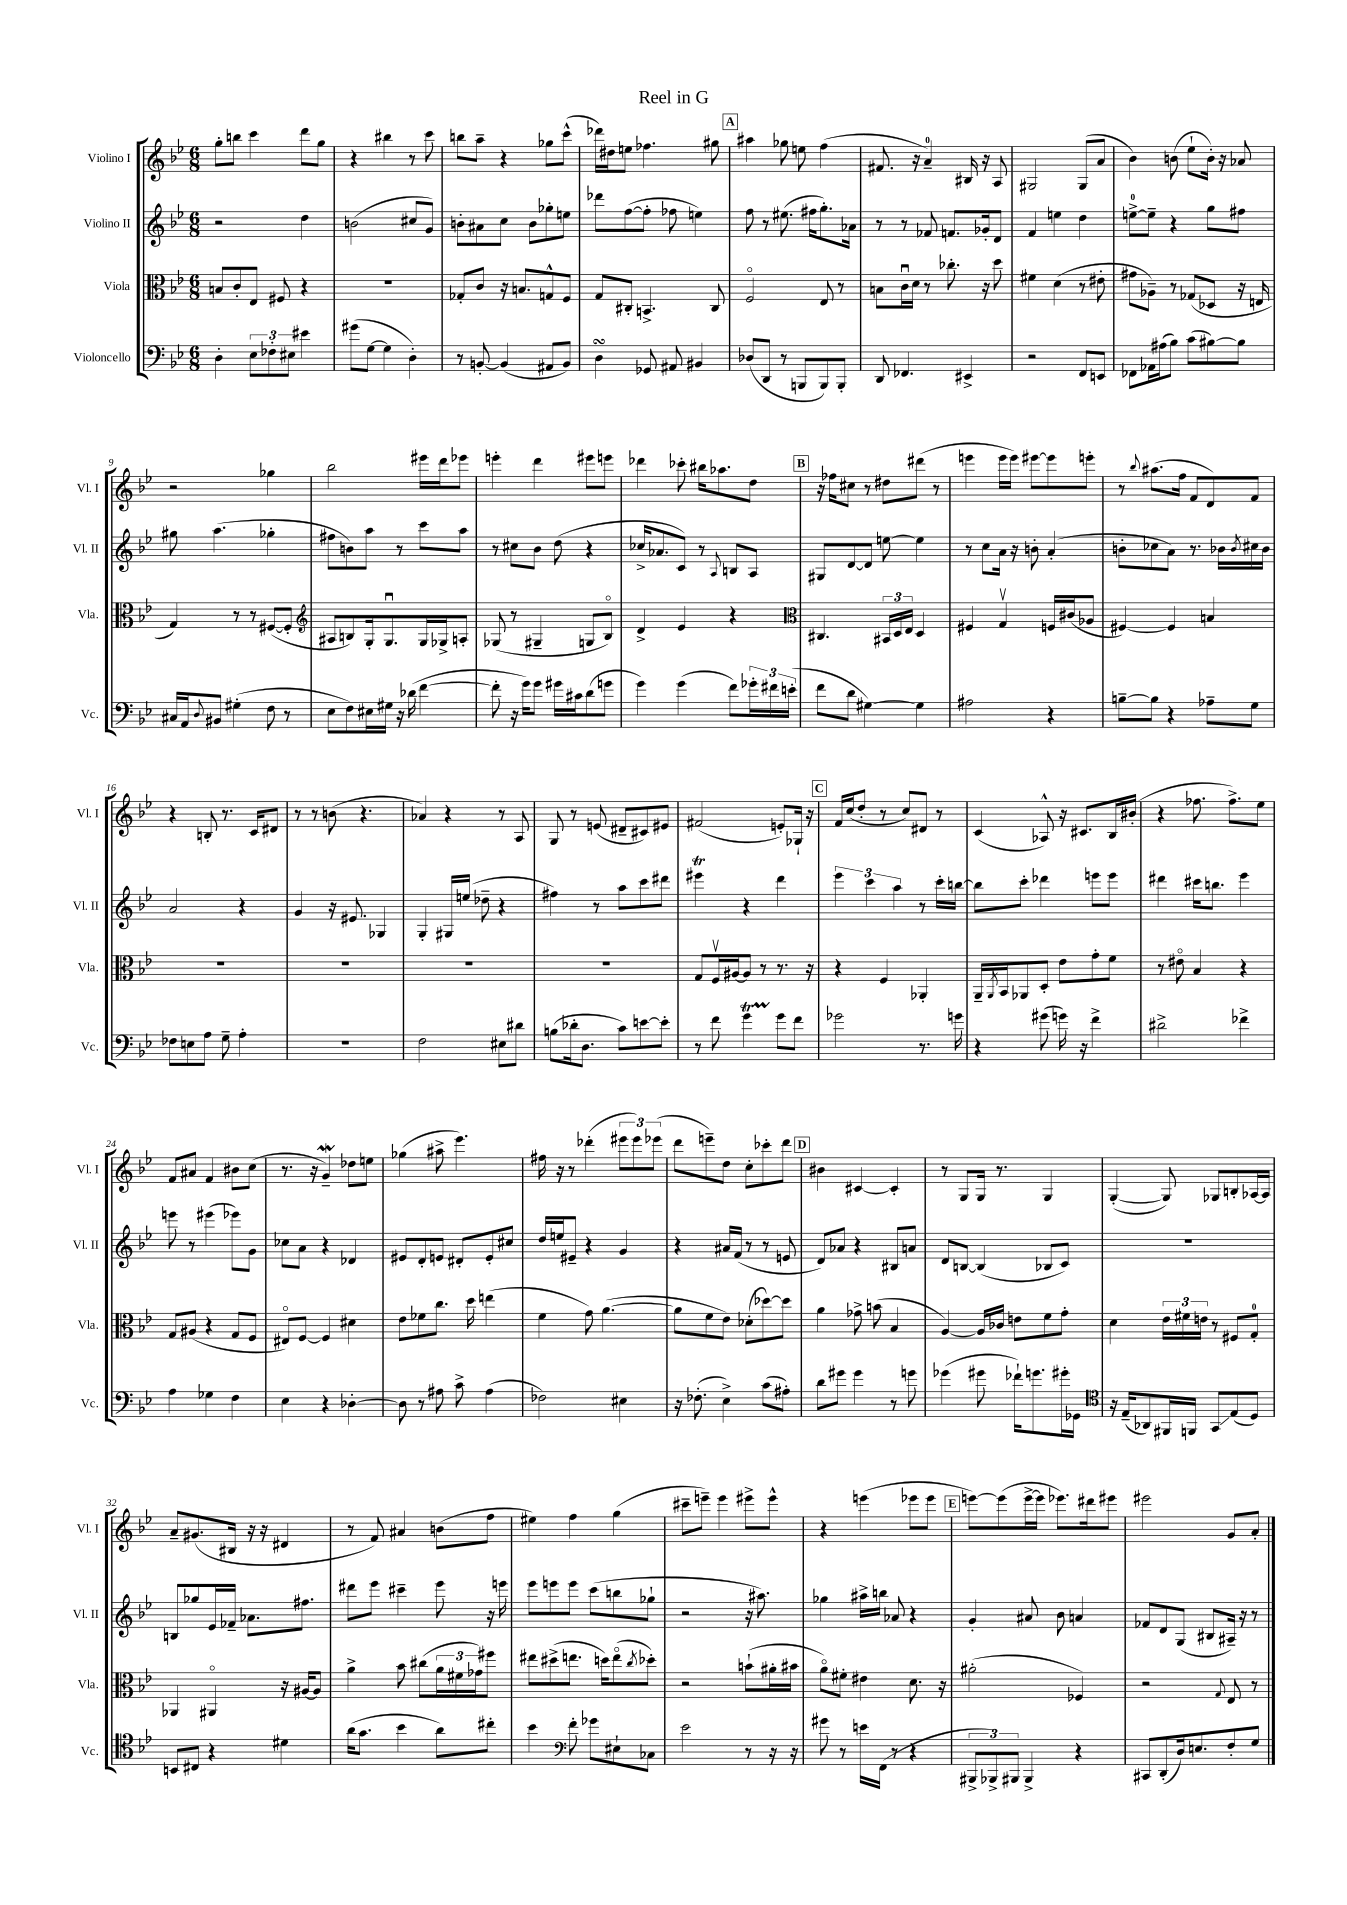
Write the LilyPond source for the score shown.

\header { title = "Reel in G" }
<<
\new StaffGroup <<
\new Staff = "s0" \with { instrumentName = "Violino I" shortInstrumentName = "Vl. I" } {
    \clef treble \key bes \major \numericTimeSignature \time 6/8
    g''8-. b''8 c'''4 d'''8 g''8 |
    r4 bis''4 r8 c'''8 |
    b''8 a''8-- r4 ges''8 c'''8-^( |
    des'''16) dis''16 e''8 fes''4. gis''8 |
    \mark \markup { \box "A" } ais''4 ges''8 e''8 f''4( |
    fis'8. r16 a'4-0--) bis16 r16 a8 |
    gis2 gis8( a'8 |
    bes'4) b'8( ees''8-! b'16-.) r16 aes'8 |
    r2 ges''4 |
    bes''2 eis'''16 d'''16 ees'''8 |
    e'''4-. d'''4 eis'''8 e'''8 |
    des'''4 ces'''8-. bis''16 aes''8. d''8 |
    \mark \markup { \box "B" } r16 fes''16 cis''8 r8 dis''8 dis'''8( r8 |
    e'''4 e'''16 e'''16) eis'''8~ eis'''8 e'''8-. |
    r8 \appoggiatura { bes''8 } ais''8.( f''16 f'8 d'8) f'8 |
    r4 b8-. r8. c'16 dis'8 |
    r8 r8 b'8( r4. |
    aes'4) r4 r8 a8 |
    g8 r8 e'8( dis'8-- cis'8) eis'8 |
    fis'2( \once \override Glissando.style = #'zigzag e'8-.\glissando) ges16-! r16 |
    \mark \markup { \box "C" } f'16 c''16( d''8-. r8 c''8) dis'8 r8 |
    c'4( aes8-^) r16 cis'8. bes16 bis'16-.( |
    r4 fes''8. fes''8.->) ees''8 |
    f'8 ais'8 f'4 bis'8 c''8( |
    r8. r16 g'4--\mordent) des''8 e''8 |
    ges''4( ais''8-> ees'''4.) |
    fis''16 r16 r8 des'''4-.( \tuplet 3/2 { eis'''8 eis'''8) ees'''8( } |
    d'''8 e'''8--) d''8 c''8-. ces'''8-. d'''8 |
    \mark \markup { \box "D" } bis'4 cis'4~ cis'4-. |
    r8 g8 g16 r8. g4 |
    g4~-.( g8) ges8 b8-. aes16~ aes16 |
    a'8-- gis'8.( bis16 r16 r16 dis'4 |
    r8 f'8) ais'4 b'8( f''8 |
    eis''4) f''4 g''4( |
    cis'''8-- e'''8--) e'''4 eis'''8-> eis'''8-^ |
    r4 e'''4( ees'''8 ees'''8 |
    \mark \markup { \box "E" } e'''8~) e'''8( e'''16~-> e'''16 ees'''8.) dis'''16 eis'''8 |
    eis'''2 g'8 a'8-. \bar "|." |
}
\new Staff = "s1" \with { instrumentName = "Violino II" shortInstrumentName = "Vl. II" } {
    \clef treble \key bes \major \numericTimeSignature \time 6/8
    r2 d''4 |
    b'2( cis''8 g'8) |
    b'8-. ais'8 c''8 b'8 ges''8-. e''8 |
    des'''8 f''8~( f''8-. fes''8 e''4) |
    \mark \markup { \box "A" } f''8 r8 eis''8.( fis''16 g''8.-.) aes'16 |
    r8 r8 fes'8 f'8. ges'16-. d'8 |
    f'4 e''4 d''4 |
    e''8-0~-> e''8-- r4 g''8 fis''8 |
    gis''8 a''4.( ges''4-. |
    fis''8 b'8) a''8 r8 c'''8 a''8 |
    r8 cis''8 bes'8 d''8( r4 |
    ces''16-> aes'8. c'8) r8 \appoggiatura { a8 } b8 a8 |
    \mark \markup { \box "B" } gis8 d'8~ d'8 e''8~ e''4 |
    r8 c''8 a'16 r16 b'8-. a'4-.( |
    b'8-. ces''8 a'8) r8. bes'16 \acciaccatura { bes'8 } cis''16 bes'16 |
    a'2 r4 |
    g'4 r16 eis'8. ges4 |
    g4-. gis16 e''16( des''8-- r4 |
    fis''4) r8 a''8 c'''8 dis'''8 |
    eis'''4\trill r4 d'''4 |
    \mark \markup { \box "C" } \tuplet 3/2 { ees'''4 c'''4 a''4 } r8 c'''16-. b''16~ |
    b''8 c'''8-. des'''4 e'''8 e'''8 |
    dis'''4 cis'''16 b''8. ees'''4 |
    e'''8 r8 eis'''4( ees'''8) g'8 |
    ces''8 a'8 r4 des'4 |
    eis'8 d'8-. e'8 dis'8-. e'8-. cis''8 |
    d''16 e''16 eis'8-- r4 g'4 |
    r4 ais'16 f'16( r8 r8 e'8 |
    \mark \markup { \box "D" } d'8) aes'8 r4 bis8 a'8 |
    d'8 b8~ b4( bes8 c'8) |
    R2. |
    b8 ges''8 ees'16 fes'16-- aes'8. fis''8. |
    dis'''8 ees'''8 cis'''4-- ees'''8 r16 e'''16 |
    ees'''8 e'''8 e'''8 c'''8( b''8 ges''8-! |
    r2 r16 ais''8.) |
    ges''4 ais''16-> b''16 aes'8 r4 |
    \mark \markup { \box "E" } g'4-. ais'8 bes'8 a'4 |
    fes'8 d'8 g8( bis8 ais16--) r16 r8 \bar "|." |
}
\new Staff = "s2" \with { instrumentName = "Viola" shortInstrumentName = "Vla." } {
    \clef alto \key bes \major \numericTimeSignature \time 6/8
    b8 c'8-. ees8 fis8 r4 |
    R2. |
    ges8-. c'8 r16 b8. g8-^ f8 |
    g8 cis8-. b,4.-> cis8 |
    \mark \markup { \box "A" } f2\flageolet ees8 r8 |
    b8 c'16\downbow d'16 r8 ces''8.-. r16 d''8 |
    fis'4 d'4( r8 eis'8-. |
    gis'8 aes8--) r8 ges8( des8 r16 e16 |
    g4) r8 r8 fis8~( fis8-. |
    \clef treble ais8 b8) g16-. g8.\downbow g16 ges16-> a8-. |
    ges8( r8 gis4-- g8 bes8\flageolet) |
    d'4-> ees'4 r4 |
    \mark \markup { \box "B" } \clef alto cis4. \tuplet 3/2 { bis,16 d16 ees16 } d4 |
    fis4 g4\upbow f16 cis'16( aes8 |
    fis4~) fis4 b4 |
    R2. |
    R2. |
    R2. |
    R2. |
    g8 f16\upbow ais16~ ais8 r8 r8. r16 |
    \mark \markup { \box "C" } r4 f4 aes,4-. |
    a,16-- \acciaccatura { a,8 } bes,16 aes,8 d8-. ees'8 g'8-. f'8 |
    r8 eis'8\flageolet bes4 r4 |
    g8 ais8( r4 g8 f8 |
    eis8\flageolet) f8~ f4 dis'4 |
    ees'8 fes'8 c''8. d''16 e''4( |
    f'4 g'8) a'4.~( |
    a'8 f'8 ees'8) des'8-.( des''8~) des''8 |
    \mark \markup { \box "D" } a'4 ges'8-> b'8( bes4 |
    a4~) a16 ces'16 e'8 f'8 g'8-. |
    d'4 \tuplet 3/2 { ees'16 fis'16 e'16 } r8 fis8 g8-0-. |
    aes,4 ais,4\flageolet r16 ais16~ ais8 |
    a'4-> bes'8 cis''8( \tuplet 3/2 { a'16 fis'16 ges'16) } fis''8 |
    eis''8 dis''8->( e''8. d''16) e''8\flageolet( \acciaccatura { c''8 } des''8-.) |
    r2 b'8-!( ais'16-. bis'16 |
    a'8\flageolet) fis'8-. eis'4 d'8. r16 |
    \mark \markup { \box "E" } ais'2-.( fes4) |
    r2 \appoggiatura { g8 } ees8 r8 \bar "|." |
}
\new Staff = "s3" \with { instrumentName = "Violoncello" shortInstrumentName = "Vc." } {
    \clef bass \key bes \major \numericTimeSignature \time 6/8
    d4-. \tuplet 3/2 { ees8 fes8-. eis8 } eis'4 |
    gis'8( g8~ g4 d4-.) |
    r8 b,8~-. b,4( ais,8 b,8) |
    d4\turn ges,8 ais,8 bis,4 |
    \mark \markup { \box "A" } des8( d,8 r8 b,,8 b,,8) b,,8-. |
    d,8 fes,4. eis,4-> |
    r2 f,8 e,8 |
    fes,8 aes,16 ais16( bes8) c'8( bis8~) bis8 |
    cis16 a,16 \appoggiatura { d8 } bis,8 gis4-.( f8 r8 |
    ees8 f8) eis16 gis16 r16 des'16( f'4~ |
    f'8-. r16 g'16) g'8 gis'16 cis'16 d'8( g'8 |
    g'4) g'4( f'8) \tuplet 3/2 { ges'16-. fis'16 e'16-.( } |
    \mark \markup { \box "B" } f'8 d'8 gis4~) gis4 |
    ais2 r4 |
    b8~-- b8 r4 aes8-- g8 |
    fes8 e8 a8 g8-- a4-. |
    R2. |
    f2 eis8 dis'8 |
    b8( des'16-. d8. c'8) e'8~ e'8-. |
    r8 f'8 g'4\startTrillSpan g'8\stopTrillSpan f'8 |
    \mark \markup { \box "C" } ges'2 r8. g'16 |
    r4 gis'8( g'16) r16 f'4-> |
    dis'2-> fes'4-> |
    a4 ges4 f4 |
    ees4 r4 des4~-. |
    des8 r8 ais8 c'8-> ais4( |
    fes2) eis4 |
    r16 fes8.-.( ees4->) c'8( ais8-.) |
    \mark \markup { \box "D" } d'8 gis'8 gis'4 r8 g'8 |
    ges'4( gis'8 fes'16-!) g'8. gis'16-. ges,16 |
    \clef tenor r16 ees16--( aes,8) fis,16 f,16 g,8\glissando ees8( d8) |
    b,8 cis8 r4 dis'4 |
    a'16( g'8. bes'4 a'8) cis''8-. |
    bes'4 \clef bass f'8-. ges'8 eis8-! ces8 |
    ees'2 r8 r16 r16 |
    gis'8 r8 e'16 f,16( r8 r4 |
    \mark \markup { \box "E" } \tuplet 3/2 { bis,,8-> bes,,8->) bis,,8 } bis,,4-> r4 |
    cis,8 d,8-.( d16) e8. f8-. g8 \bar "|." |
}
>>
>>
